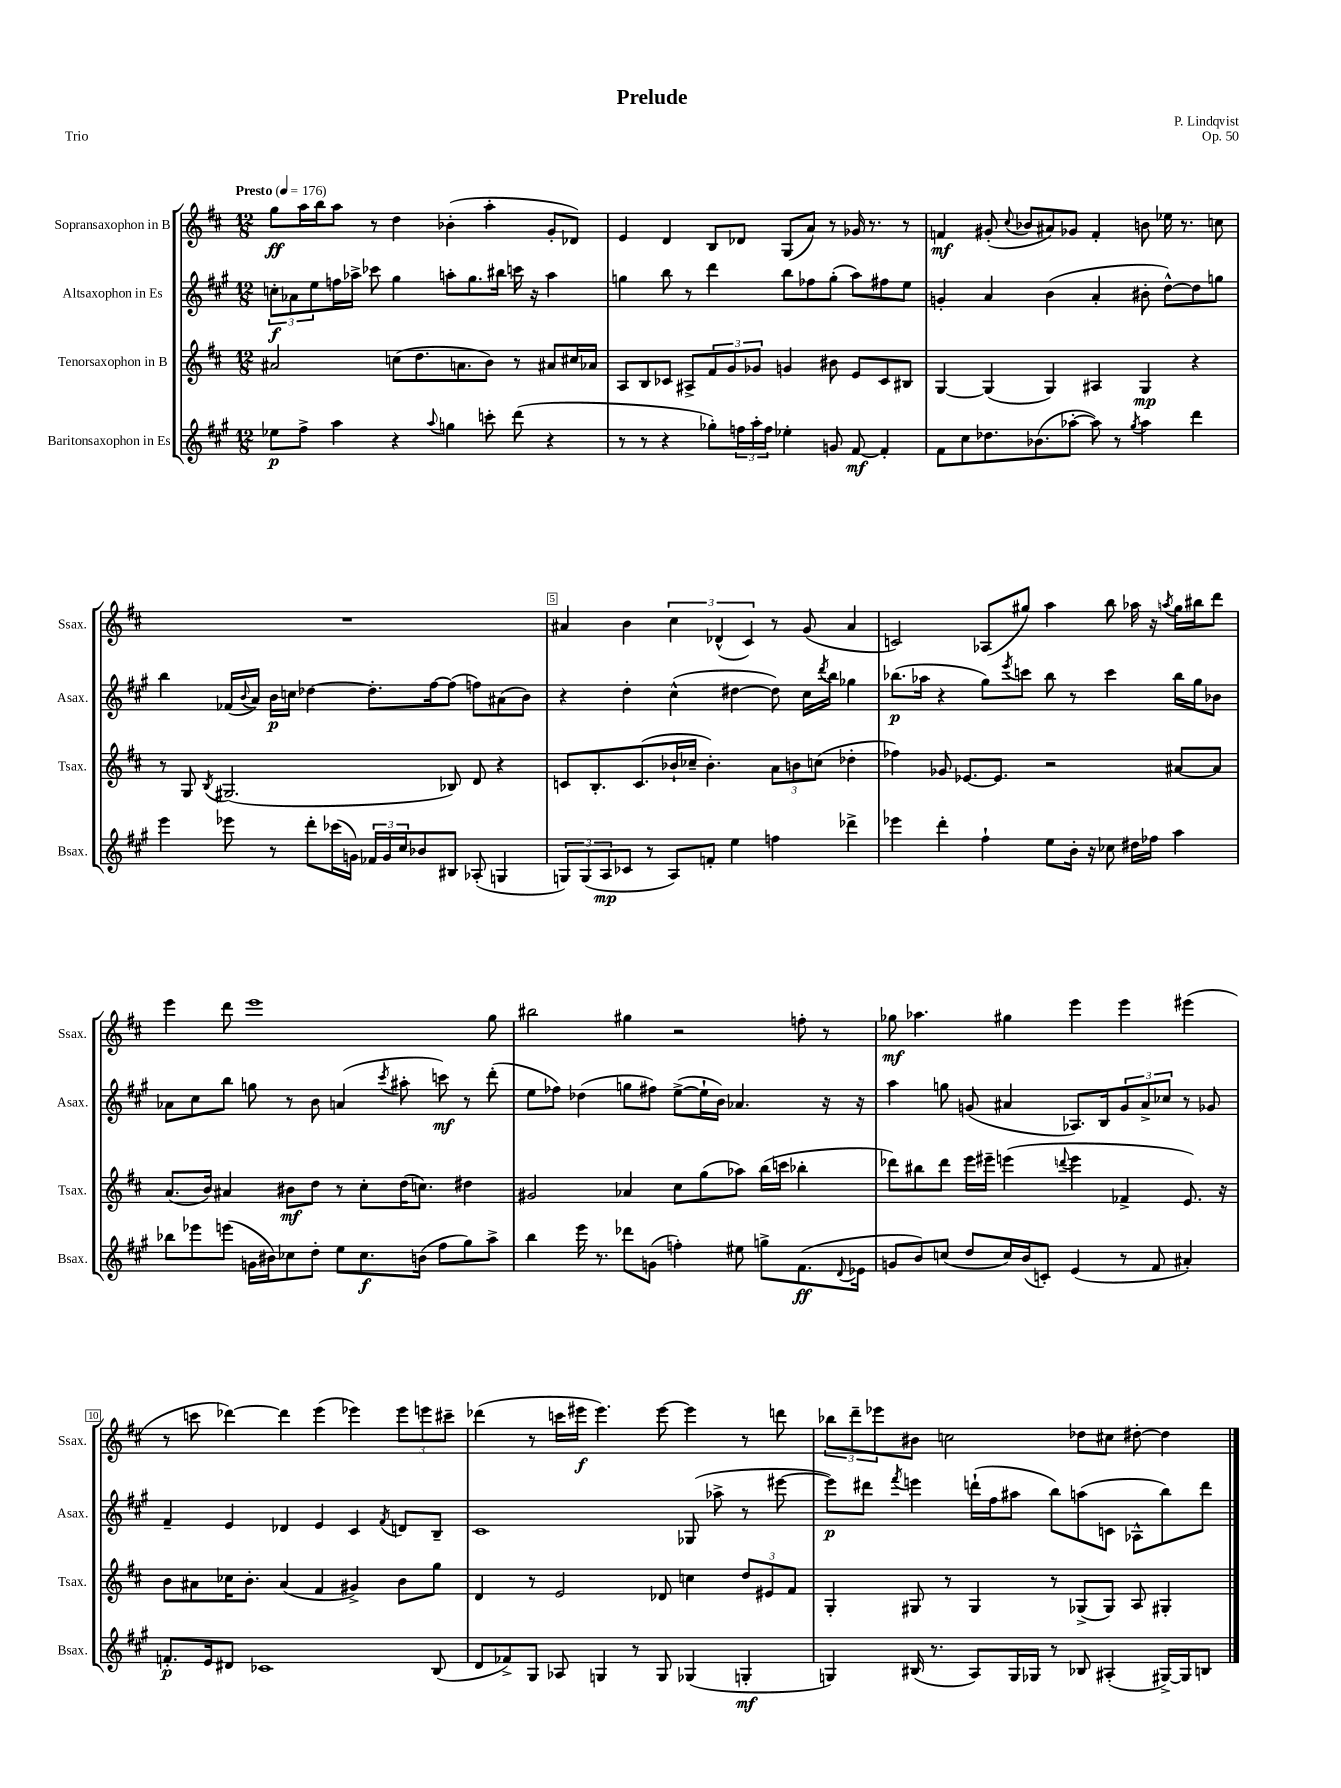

**kern	**kern	**kern	**kern
*staff4	*staff3	*staff2	*staff1
*clefG2	*clefG2	*clefG2	*clefG2
*k[f#c#g#]	*k[f#c#]	*k[f#c#g#]	*k[f#c#]
*M12/8	*M12/8	*M12/8	*M12/8
*MM176	*MM176	*MM176	*MM176
8ee-	2a#	12cc'	8gg
.	.	12a-	.
8ff#^	.	.	16aa
.	.	12ee	.
.	.	.	16bb
4aa	.	16ff	8aa
.	.	16aa-^	.
.	.	8ccc-	8r
4r	(8cc	4gg#	4dd
.	8.dd	.	.
8qqaa	.	.	.
4gg	.	8aa'	(4b-'
.	8.a	.	.
.	.	8.gg#	.
8ccc'	8b)	.	4aa'
.	.	16bb#	.
(8ddd	8r	16ccc	.
.	.	16r	.
4r	8a#	4aa	8g'
.	16cc#	.	8d-)
.	16a-	.	.
=	=	=	=
8r	8A	4gg	4e
8r	8B	.	.
4r	8c-	8bb	4d
.	8A#^	8r	.
8gg-')	12f#	4ddd	8B
.	12g	.	.
24ff	.	.	8d-
24aa'	12g-	.	.
24ff	.	.	.
4ee-'	4g	8bb	(8G
.	.	8ff-	8a)
8g	8b#	(8gg'	8r
[8f#	8e	8aa)	16g-
.	.	.	8.r
4f#']	8c-	8ff#	.
.	8B#	8ee	8r
=	=	=	=
8f#	[4G	4g'	4f
8cc#	.	.	.
8.dd-	(4G]	4a	(8g#'
.	.	.	8qqcc#
.	.	.	8b-
(8.b-	.	.	.
.	4G)	(4b	8a#)
[8aa-'	.	.	8g-
8aa-])	4A#	4a'	4f'
8r	.	.	.
8qgg#	.	.	.
4aa-	4G	8b#'	8b
.	.	[8dd^^)	16ee-
.	.	.	8.r
4ddd	4r	8dd]	.
.	.	8gg	8cc
=	=	=	=
4eee	8r	4bb	1.r
.	8G	.	.
.	8qB	.	.
8eee-	(2.G#	(16f-	.
.	.	8qqb	.
.	.	16a)	.
8r	.	16b	.
.	.	16cc	.
8ddd'	.	[4dd-	.
(16ccc-	.	.	.
16g)	.	.	.
24f-	.	8.dd-']	.
24g	.	.	.
24cc#	.	.	.
8b-	.	.	.
.	.	[16ff#	.
8B#	8B-)	(8ff#]	.
(8A-'	8d	8ff)	.
4G	4r	(8a#	.
.	.	8b)	.
=	=	=	=
12G)	8c	4r	4a#
(12G	.	.	.
.	8.B'	.	.
12A	.	.	.
8c-	.	4dd'	4b
.	(8.c	.	.
8r	.	.	.
8A)	16b-`	(4cc#^^	6cc#
.	16cc-~	.	.
8f'	4.b-')	.	.
.	.	.	(6d-^^
4ee	.	[4dd#	.
.	.	.	6c#)
4ff	12a	8dd#])	8r
.	12b	.	.
.	.	16cc#	(8g
.	(12cc	.	.
.	.	8qddd	.
.	.	16bb	.
4ddd-^	4dd-'	4gg-	4a#
=	=	=	=
4eee-	4ff-)	(8.bb-	2c)
.	.	16aa-	.
4ddd'	8g-	4r	.
.	[8.e-	.	.
4ff#`	.	8gg#)	(8A-
.	8.e-]	.	.
.	.	8qeee	.
.	.	8ccc	8gg#)
8ee	2r	8bb-	4aa
16b'	.	8r	.
16r	.	.	.
8cc-	.	4ccc	8bb
16dd#	.	.	16aa-
16ff-	.	.	16r
.	.	.	8qaa
4aa	[8a#	16bb-	16gg#
.	.	16gg#	16bb#
.	8a#]	8b-	8ddd
=	=	=	=
8bb-	(8.a	8a-	4eee
8eee-	.	8cc#	.
.	16b)	.	.
(8eee	4a#	8bb	8ddd
16g	.	8gg	1eee
16b#)	.	.	.
8cc-	8b#	8r	.
8dd'	8dd	8b	.
8ee	8r	(4a	.
8.cc-	8cc#'	.	.
.	.	8qccc#	.
.	(16dd	8aa#'	.
(16b	8.cc)	.	.
8ff#	.	8ccc)	.
8gg#)	4dd#	8r	.
8aa^	.	(8ddd'	8gg
=	=	=	=
4bb	2g#	8ee	2bb#
.	.	8ff-)	.
16eee	.	(4dd-	.
8.r	.	.	.
8ddd-	4a-	8gg	4gg#
(8g	.	8ff#)	.
4ff')	8cc#	([8ee^	2r
.	(8gg	16ee`]	.
.	.	16b)	.
8ee#	8aa-)	4.a-	.
8gg^	(16bb	.	.
.	16ccc	.	.
(8.f#	4bb-'	.	8ff'
.	.	16r	8r
8qqd	.	.	.
16e-	.	16r	.
=	=	=	=
8g	8ddd-)	4aa	8gg-
8b)	8bb#	.	4.aa-
(8cc	8ddd-	8gg	.
8dd	16eee	(8g	.
.	16eee#~	.	.
16cc)	(4eee	4a#	4gg#
(16b	.	.	.
8c')	.	.	.
.	8qqddd	.	.
(4e	4eee	8.A-)	4eee
.	.	16B	.
8r	4f-^	12g	4eee
.	.	12a#^	.
8f#	.	.	.
.	.	12cc-	.
4a#')	8.e)	8r	(4eee#
.	.	8g-	.
.	16r	.	.
=	=	=	=
8.f'	8b	4f#~	8r
.	8a#	.	8ccc
16e	.	.	.
8d#	16cc-	4e	[4ddd-)
.	8.b'	.	.
1c-	.	.	.
.	(4a#	4d-	4ddd-]
.	4f#	4e	(4eee
.	4g#^)	4c#	4eee-)
.	.	8qf#	.
.	8b	8d	12eee-
.	.	.	12eee
(8B	8gg	8B~	.
.	.	.	12ccc#~
=	=	=	=
8d	4d	1c#	(4ddd-
8f-^)	.	.	.
8G#	8r	.	8r
8A-	2e	.	16ccc
.	.	.	16eee#
4G	.	.	4.eee#)
8r	.	.	.
8G	8d-	.	[8eee#
(4G-	4cc	(8G-	4eee#]
.	.	8aa-^	.
4G'	12dd	8r	8r
.	12e#	.	.
.	.	[8eee#	8ddd
.	12f#	.	.
=	=	=	=
4G)	4G'	8eee#])	12bb-
.	.	.	12ddd~
.	.	8ddd#	.
.	.	.	12eee-
.	.	8qfff#	.
(16B#	8G#	4eee	8b#
8.r	.	.	.
.	8r	.	2cc
8A)	4G#	(16ddd`	.
.	.	16ff#	.
16G	.	8aa#	.
16G-	.	.	.
8r	8r	8bb)	.
8B-	(8G-^	(8aa	8dd-
(4A#'	8G-)	8c	8cc#
.	8A	8A-^^	[8dd#'
[16G#^)	4G#'	8bb)	4dd#]
16G#]	.	.	.
8B	.	8ddd	.
==	==	==	==
*-	*-	*-	*-
